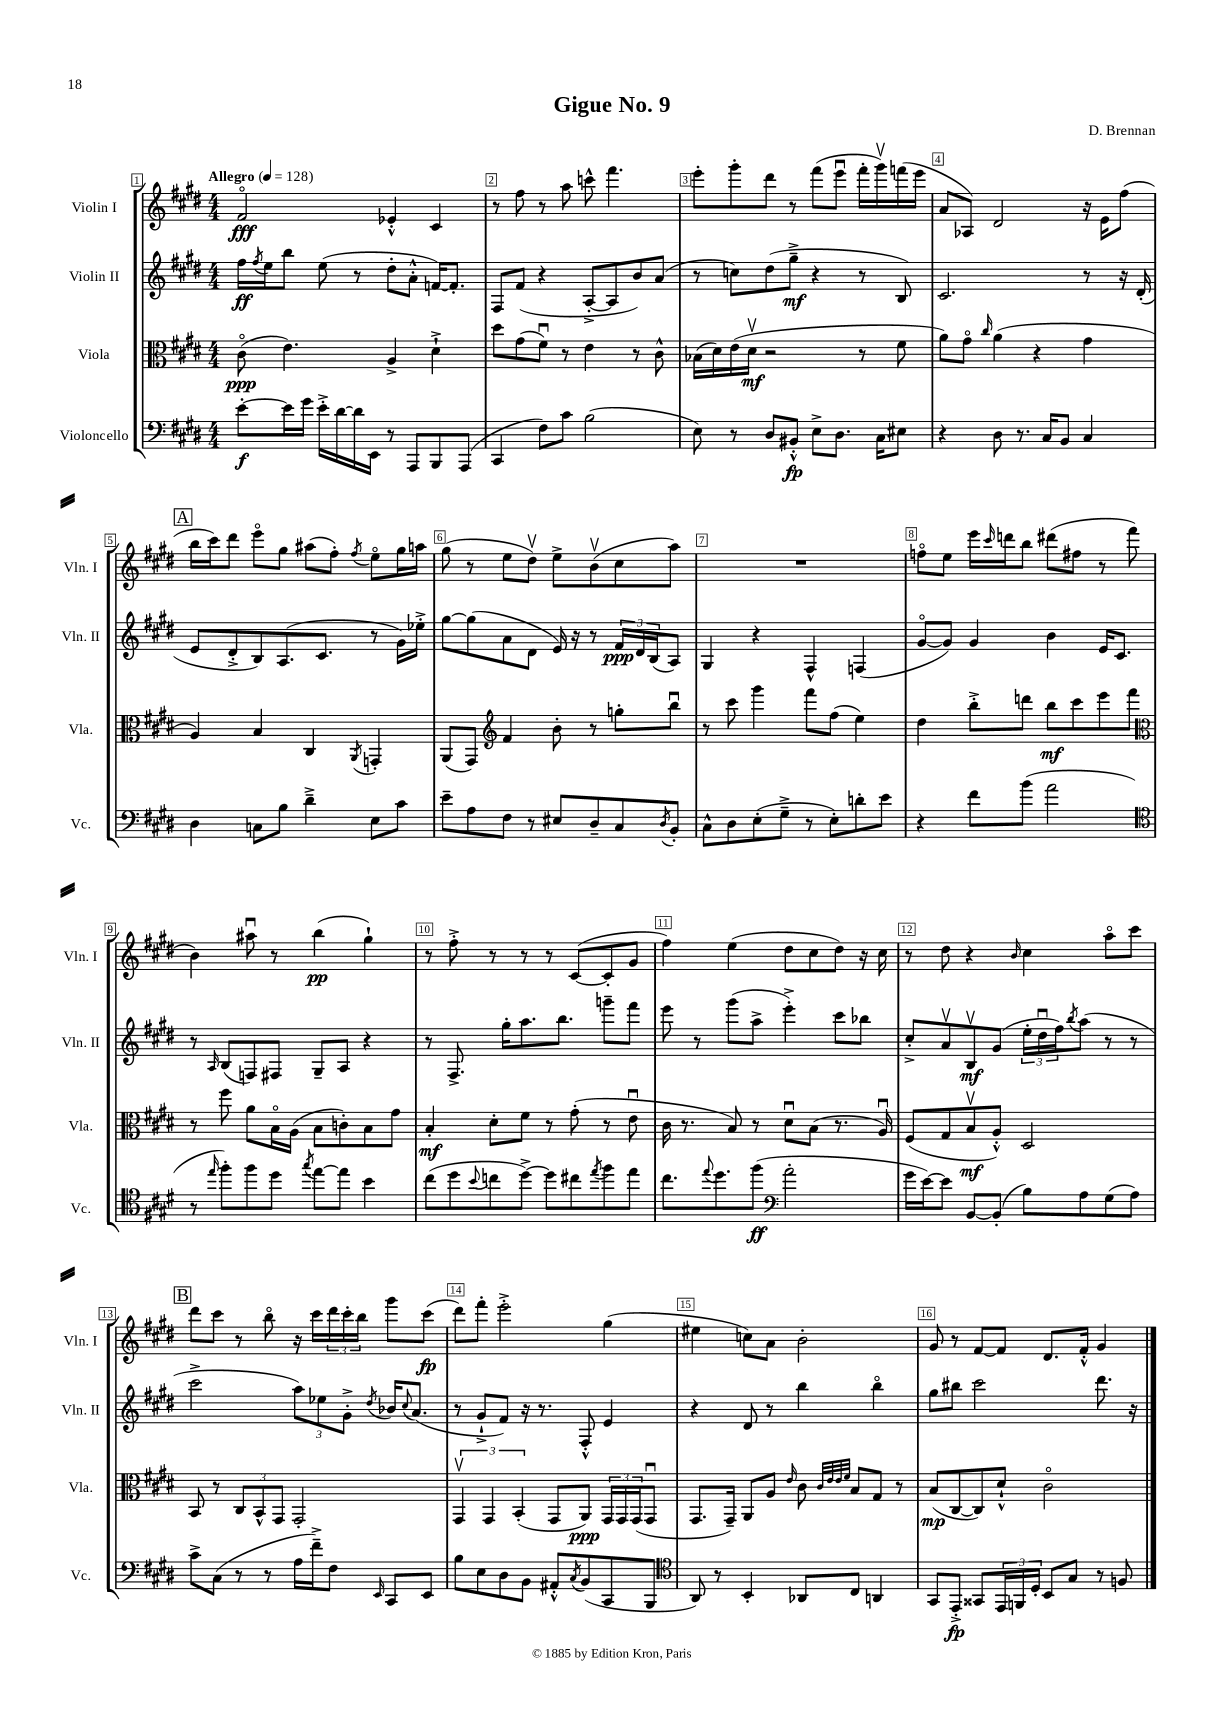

**kern	**kern	**kern	**kern
*staff4	*staff3	*staff2	*staff1
*clefF4	*clefC3	*clefG2	*clefG2
*k[f#c#g#d#]	*k[f#c#g#d#]	*k[f#c#g#d#]	*k[f#c#g#d#]
*M4/4	*M4/4	*M4/4	*M4/4
*MM128	*MM128	*MM128	*MM128
[8e'	(8c#o	16ff#	2f#o
.	.	8qff#	.
.	.	16ee	.
16e]	4.e)	8bb	.
16g#	.	.	.
16e'^	.	(8ee	.
[16d#	.	.	.
16d#]	.	8r	.
16EE	.	.	.
8r	4A^	8dd#'	4e-'^^
8AAA	.	8a'^^	.
8BBB	4d#`^	[16f)	4c#
.	.	8.f']	.
(8AAA	.	.	.
=	=	=	=
4CC#	8dd#	8F#	8r
.	(8g#	(8f#	8ff#
8F#)	8f#u)	4r	8r
8c#	8r	.	8aa
(2B	4e	[8A'^	8ccc^^
.	.	8A]	4.fff#
.	8r	8b)	.
.	8c#^^	(8a	.
=	=	=	=
8E)	(16B-	8r	8eee'
.	16d#)	.	.
8r	(16e	8cc)	8ggg#'
.	16d#v	.	.
8D#	2r	(8dd#	8ddd#
8BB#'^^	.	8gg#~^	8r
8E^	.	4r	(8fff#
8.D#	.	.	8eeeu
.	8r	8r	16fff#'
16C#	.	.	16ggg#v)
8E#	8f#	8B)	(16fff
.	.	.	16eee
=	=	=	=
4r	8a)	2.c#	8a
.	8g#o	.	8A-)
.	16qqcc#	.	.
8D#	(4a	.	2d#
8.r	.	.	.
.	4r	.	.
16C#	.	.	.
8BB	.	.	.
4C#	4g#	8r	16r
.	.	.	16e
.	.	16r	(8ff#
.	.	(16d#'	.
=	=	=	=
4D#	4A)	8e	16bb
.	.	.	16ccc#)
.	.	8d#'^	8ddd#
8C	4B	8B)	8eeeo
8B	.	(8.A	8gg#
4d#~^	4C#	.	(8aa#
.	.	8.c#	.
.	.	.	8ff#')
.	8qAA	.	8qff#
8E	4GG'	8r	8eeo
8c#	.	16g#)	16gg#
.	.	16ee-'^	16aa
=	=	=	=
8e~	(8AA	[8gg#	(8gg#
8A	8GG#)	(8gg#]	8r
*	*clefG2	*	*
8F#	4f#	8a	8ee
8r	.	8d#	8dd#v)
8E#	8b'	16e)	8ee^
.	.	16r	.
8D#~	8r	8r	(8bv
8C#	8gg'	24f#	8cc#
.	.	24d#	.
.	.	(24B	.
8qD#	.	.	.
8BB'	8bbu	8A)	8aa)
=	=	=	=
8C#^^	8r	4G#	1r
8D#	8ccc#	.	.
(8E'	4ggg#	4r	.
8G#~^	.	.	.
8r	8fff#	4F#^^	.
8E')	(8ff#	.	.
8d'	4ee)	(4F	.
8e	.	.	.
=	=	=	=
4r	4dd#	[8g#o	8ffo
.	.	8g#])	8ee
8f#	8bb'^	4g#	16eee
.	.	.	16qqccc#
.	.	.	16ddd
(8b	8ddd	.	8bb
2a	8bb	4b	(8ddd#
.	8ccc#	.	8ff#
.	8eee	16e	8r
.	.	8.c#	.
.	8fff#	.	8fff#
=	=	=	=
*clefC4	*clefC3	*	*
8r	8r	8r	4b)
16qqee	.	16qqA	.
8ff#')	8ff#	(8B	.
8ff#	8a	8F)	8aa#u
8dd#	16Bo	8F#	8r
.	(16A	.	.
8qgg#	.	.	.
[8ee	8B	8G#~	(4bb
8ee]	8c')	8A	.
4b	8B	4r	4gg#`)
.	8g#	.	.
=	=	=	=
(8cc#	4B'	8r	8r
8dd#	.	8.F#^	8ff#'^
8qqb	.	.	.
8cc	8d#'	.	8r
.	.	16gg#'	.
[8dd#^)	8f#	8.aa	8r
8dd#]	8r	.	8r
.	.	8.bb	.
8cc#	(8g#'	.	([8c#
8qee	.	.	.
8ff#	8r	8ggg~	8c#']
8ee	8eu	8fff#	8g#
=	=	=	=
8.cc#	16c#	8eee	4ff#)
.	8.r	.	.
.	.	8r	.
8qqee	.	.	.
8.dd#	.	.	.
.	8B)	(8ggg#	(4ee
(8ff#	8r	8aa^	.
*clefF4	*	*	*
2a'	8d#u	4eee'^)	8dd#
.	(8B	.	8cc#
.	8.r	8ccc#	8dd#)
.	.	8bb-	16r
.	16Au)	.	16cc#
=	=	=	=
16g#	(8F#	8cc#'^	8r
[16e)	.	.	.
8e]	8G#	8av	8dd#
[8BB	8Bv	8Bv	4r
(8BB']	8A'^^)	(8g#	.
.	.	.	16qqb
8B)	2D#	24ee'	4cc#
.	.	24dd#u	.
.	.	24ff#)	.
.	.	8qbb	.
8A	.	(8aa	.
(8G#	.	8r	8aao
8A)	.	8r	8ccc#
=	=	=	=
8c#^	8BB	2ccc#^	8ddd#
(8C#	8r	.	8ccc#
8r	12C#	.	8r
.	12BB^^	.	.
8r	.	.	8bbo
.	12GG#	.	.
16A	2GG#'	12aa)	16r
16f#~^)	.	.	16ccc#
.	.	12ee-	.
8F#	.	.	24ddd#
.	.	12g#'^	24ccc#'
.	.	.	24bb
16qqEE	.	8qdd#	.
8CC#	.	16b-	8ggg#
.	.	8qqcc#	.
.	.	(8.a	.
8EE	.	.	(8ccc#
=	=	=	=
8B	6GG#v	8r	8ddd#)
8E	.	8g#`^	8fff#'
.	6GG#	.	.
8D#	.	8f#)	2eee'^
.	(6BB'	.	.
8BB	.	16r	.
.	.	8.r	.
8AA#'^^	8GG#	.	.
8qC#	.	.	.
(8BB	8AA)	8F#'^^	.
8CC#	24GG#	4e	(4gg#
.	24GG#	.	.
.	(24GG#	.	.
8BBB	8GG#u	.	.
=	=	=	=
*clefC4	*	*	*
8AA)	8.GG#	4r	4ee#
8r	.	.	.
.	16GG#~)	.	.
4BB'	8AA	8d#	8cc)
.	8A	8r	8a
.	16qqe	.	.
8AA-	8c#	4bb	2b'
.	32qqc#	.	.
.	32qqe	.	.
.	32qqe	.	.
.	32qqf#	.	.
8C#	8B	.	.
4AA	8G#	4bbo	.
.	8r	.	.
=	=	=	=
8GG#	(8B	8gg#	8g#
8EE'^	[8C#	8bb#	8r
8GG##	8C#])	2ccc#	[8f#
24EE	8d#`^^	.	8f#]
24FF	.	.	.
24D#'	.	.	.
8BB	2c#o	.	8.d#
8G#	.	.	.
.	.	.	16f#'^^
8r	.	8.ddd#	4g#
8F	.	.	.
.	.	16r	.
==	==	==	==
*-	*-	*-	*-
